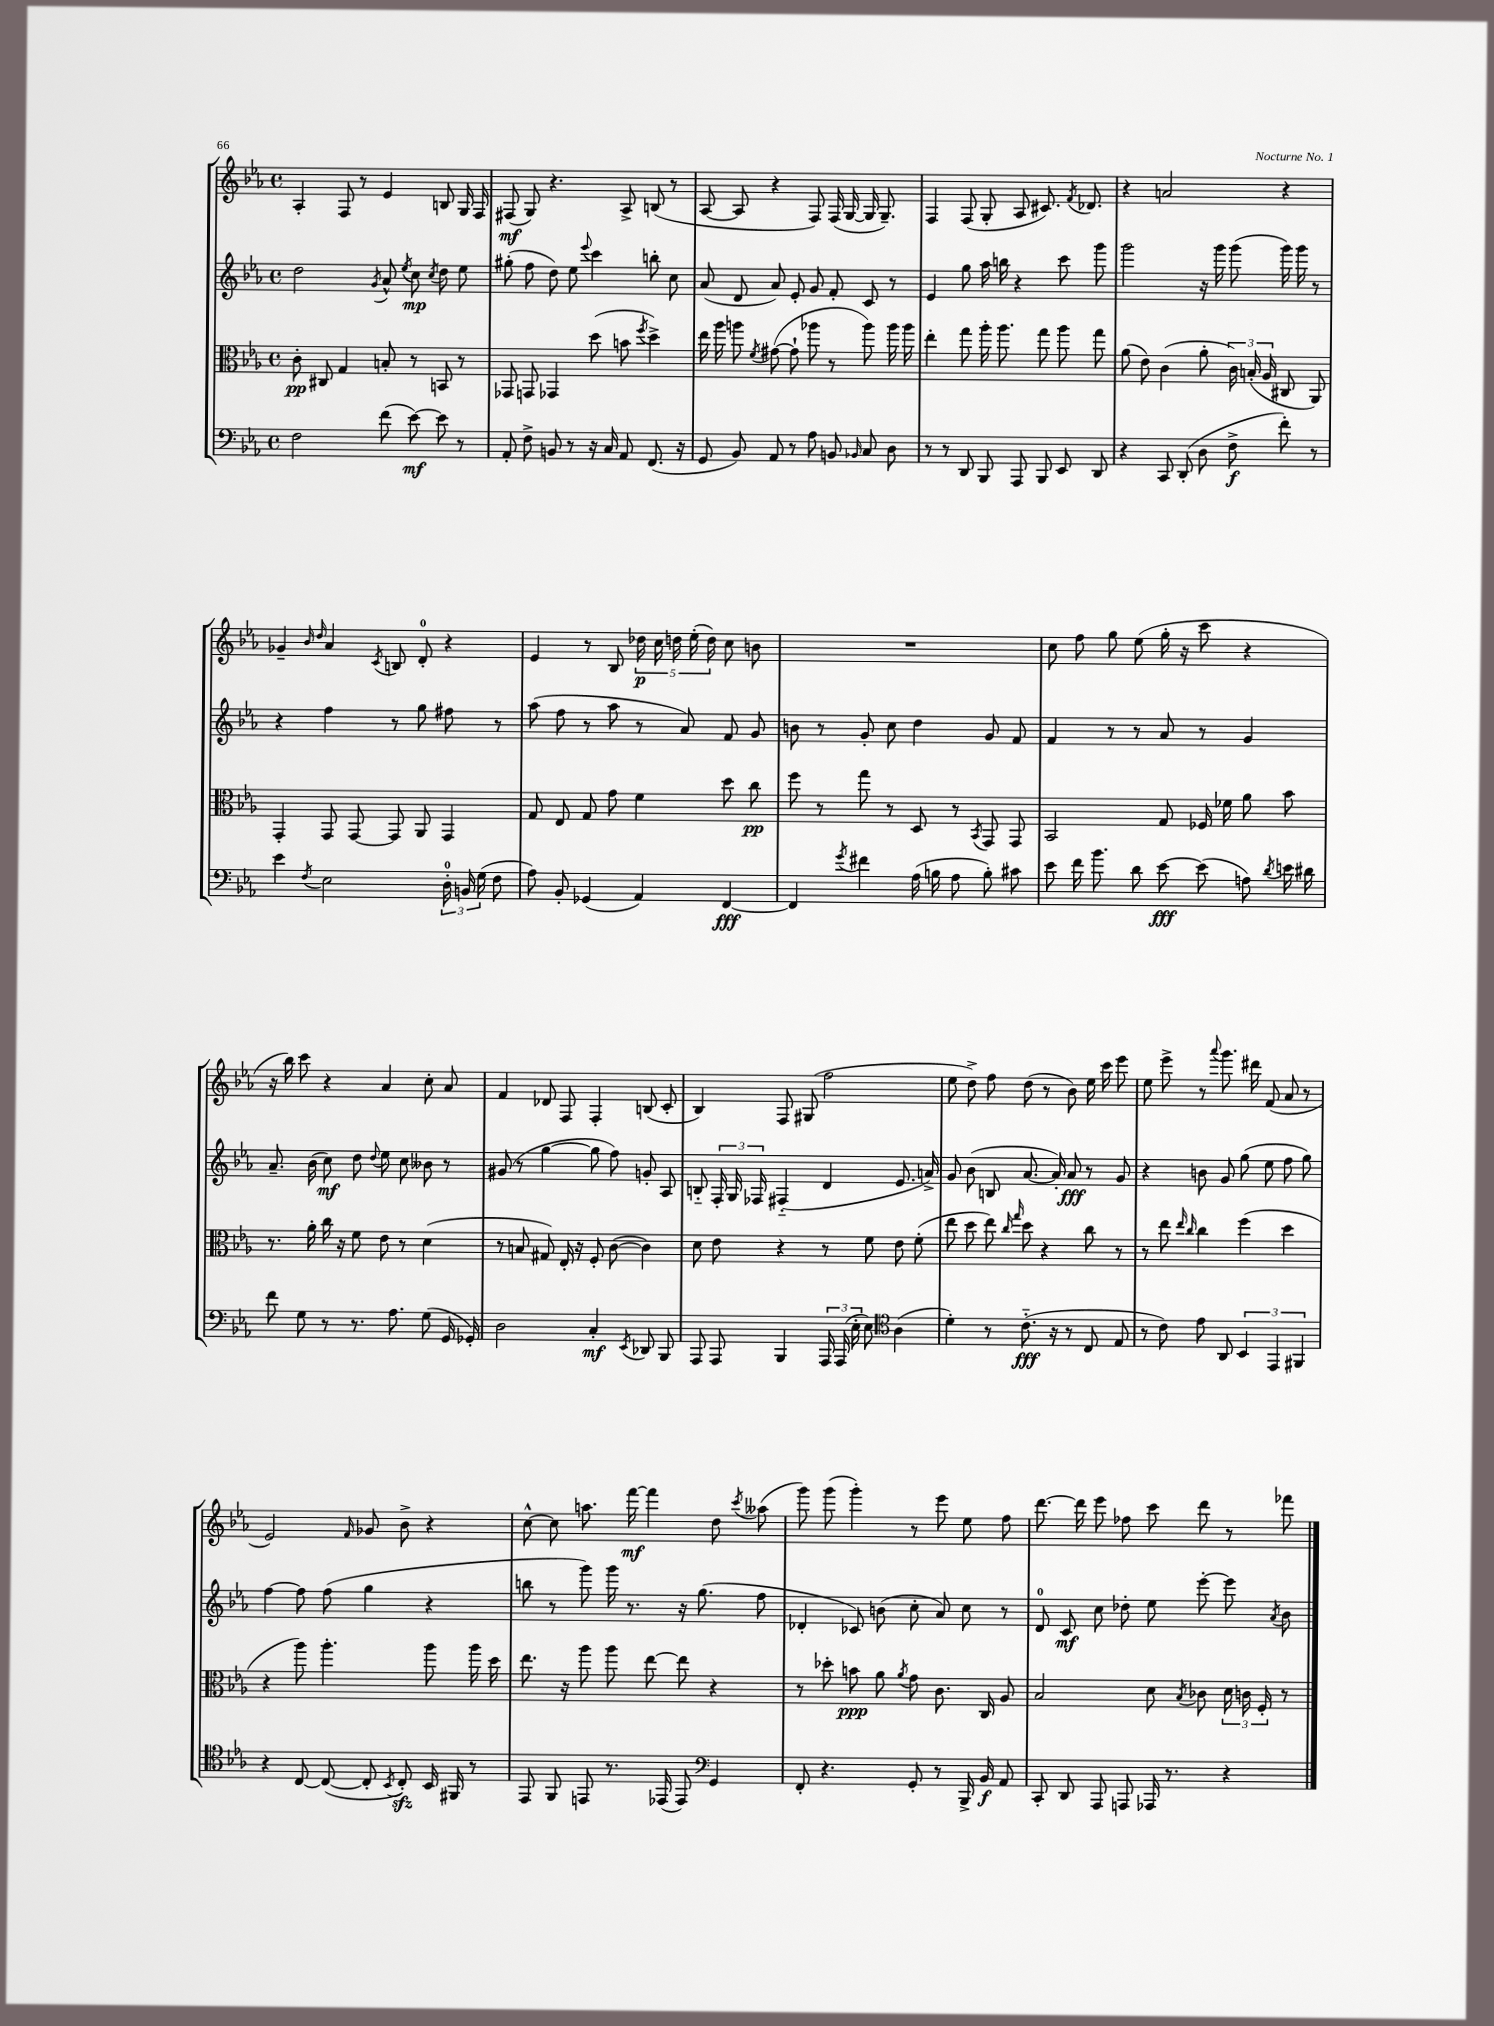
<<
\new StaffGroup <<
\new Staff = "s0" {
    \clef treble \key ees \major \defaultTimeSignature \time 4/4
    \autoBeamOff aes4-. f8 r8 ees'4 b8 g16 f16 |
    fis8\mf( g8) r4. aes8-> b8( r8 |
    aes8~ aes8 r4 f8) f16( g16~ g16 g8.--) |
    f4 f8( g8-. aes8 cis'8.) \acciaccatura { f'8 } des'8. |
    r4 a'2 r4 |
    ges'4-- \grace { bes'16 d''16 } aes'4 \acciaccatura { c'8 } b8 d'8-0-. r4 |
    ees'4 r8 bes8 \tuplet 5/4 { des''16\p c''16 d''16 ees''16-.( d''16) } c''8 b'8 |
    R1 |
    c''8 f''8 g''8 ees''8( g''16-. r16 c'''8 r4 |
    r16 bes''16) c'''8 r4 aes'4 c''8-. aes'8 |
    f'4 des'8 f8 f4-. b8( c'8-. |
    bes4) f8 gis8( f''2 |
    ees''8 d''8->) f''8 d''8( r8 bes'8) ees''16 c'''16 ees'''8 |
    ees''8 ees'''8-> r8 \appoggiatura { aes'''8 } g'''8. dis'''16 f'8( aes'8 r8 |
    ees'2) \grace { f'16 } ges'8 bes'8-> r4 |
    c''8~-^ c''8 a''8. f'''16~\mf f'''4 d''8 \acciaccatura { c'''8 } aeses''8( |
    g'''8) g'''8( g'''4-.) r8 ees'''8 ees''8 f''8 |
    d'''8.~ d'''16 ees'''8 fes''8 c'''8 d'''8 r8 fes'''8 \bar "|." |
}
\new Staff = "s1" {
    \clef treble \key ees \major \defaultTimeSignature \time 4/4
    \autoBeamOff d''2 \acciaccatura { g'8 } aes'8-^ \acciaccatura { ees''8 } c''8\mp \acciaccatura { c''8 } d''8 ees''8 |
    gis''8-.( f''8 d''8) ees''8 \appoggiatura { ees'''8 } c'''4 b''8-. c''8 |
    aes'8( d'8 aes'8) ees'8-. g'8 f'8-. c'8 r8 |
    ees'4 g''8 aes''16 b''16 r4 c'''8 g'''8 |
    g'''2 r16 g'''16 g'''8( g'''16) g'''16 r8 |
    r4 f''4 r8 g''8 fis''8 r8 |
    aes''8( f''8 r8 aes''8 r8 aes'8) f'8 g'8 |
    b'8 r8 g'8-. c''8 d''4 g'8 f'8 |
    f'4 r8 r8 aes'8 r8 g'4 |
    aes'8.-- bes'16( c''8\mf) d''8 \appoggiatura { d''8 } ees''8 c''8 beses'8 r8 |
    gis'8( r8 g''4~ g''8 f''8) g'8-. aes8 |
    b8-_ \tuplet 3/2 { f16-. g16 fes16 } fis4-_( d'4 ees'8. a'16->) |
    g'8 bes'8( b8 aes'8.~ aes'16-.) aes'8\fff r8 g'8 |
    r4 b'8 g'8 g''8( ees''8 f''8 g''8) |
    f''4~ f''8 f''8( g''4 r4 |
    b''8 r8 g'''8) g'''16 r8. r16 g''8.( f''8 |
    des'4-. ces'8) b'8( c''8-. aes'8) c''8 r8 |
    d'8-0 c'8\mf c''8 des''8-. ees''8 ees'''8~-. ees'''8 \acciaccatura { aes'8 } bes'8 \bar "|." |
}
\new Staff = "s2" {
    \clef alto \key ees \major \defaultTimeSignature \time 4/4
    \autoBeamOff c'8-.\pp cis8 g4 b8-. r8 b,8 r8 |
    ges,8 g,8 ges,4 d''8( b'8 \acciaccatura { f''8 } d''4->) |
    ees''16 aes''16 a''8 \acciaccatura { f'8 } gis'8~( gis'8-! aes''8 r8 aes''8) aes''16 aes''16 |
    ees''4-. g''8 aes''16-. aes''8. g''8 aes''8 g''8 |
    aes'8( ees'8) c'4( aes'8-. \tuplet 3/2 { c'16) b16-.( aes16 } cis8 aes,8) |
    g,4-. g,8 g,8~ g,8 aes,8 g,4 |
    g8 ees8 g8 g'8 f'4 d''8 c''8\pp |
    f''8 r8 g''8 r8 d8 r8 \acciaccatura { bes,8 } g,8 g,8 |
    bes,2 g8 fes16 fes'16 aes'8 bes'8 |
    r8. aes'16-. c''16 r16 f'8 ees'8 r8 d'4( |
    r8 b8 gis8) ees16-. r16 f8-. c'8~( c'4) |
    d'8 ees'8 r4 r8 f'8 ees'8 f'8-.( |
    ees''8 d''8 ees''8) \grace { c''16 g''16 } d''8 r4 c''8 r8 |
    r8 ees''8 \grace { ees''16 c''16 } c''4 f''4( d''4 |
    r4 aes''8) aes''4.-. aes''8 aes''16 d''16 |
    ees''8. r16 aes''8 aes''8 ees''8~ ees''8 r4 |
    r8 des''8-. b'8\ppp aes'8 \acciaccatura { aes'8 } g'8 c'8. c16 aes8 |
    bes2 d'8 \acciaccatura { bes8 } ces'8 \tuplet 3/2 { d'16 c'16 f16-. } r8 \bar "|." |
}
\new Staff = "s3" {
    \clef bass \key ees \major \defaultTimeSignature \time 4/4
    \autoBeamOff f2 f'8( ees'8~\mf) ees'8 r8 |
    aes,8-. f8-> b,8 r8 r16 c16 aes,8 f,8.( r16 |
    g,8 bes,8) aes,8 r8 aes8 b,8 \grace { bes,16 } c8 d8 |
    r8 r8 d,8 bes,,8 aes,,8 bes,,8 ees,8 d,8 |
    r4 c,8 d,8-.( d8 f8->\f f'8-.) r8 |
    ees'4 \acciaccatura { f8 } ees2 \tuplet 3/2 { d16-0-. b,16 g16( } f8 |
    aes8) bes,8-. ges,4( aes,4) f,4~\fff |
    f,4 \acciaccatura { g'8 } fis'4 aes16( b16 aes8 b8-.) cis'8 |
    ees'8 f'16 bes'8. d'8 ees'8~\fff ees'8( a8) \acciaccatura { d'8 } e'16 dis'16 |
    f'8 g8 r8 r8. aes8. g8( g,16 ges,16-.) |
    d2 c4-.\mf \acciaccatura { ees,8 } des,8 bes,,8 |
    aes,,8 aes,,8 bes,,4 \tuplet 3/2 { aes,,16 aes,,16( ees16-. } ees8) \clef tenor aes4( |
    d'4-.) r8 c'8.-_\fff( r16 r8 c8 ees8 |
    r8 c'8) ees'8 aes,8 \tuplet 3/2 { bes,4 ees,4 fis,4 } |
    r4 c8~ c8~( c8-. \acciaccatura { bes,8 } c8-.\sfz) bes,16 fis,16 r8 |
    ees,8 f,8 e,8 r8. ees,16( ees,8) \clef bass g,4 |
    f,8-. r4. g,8-. r8 bes,,16-> bes,16\f aes,8 |
    c,8-. d,8 aes,,8 a,,8 aes,,16 r8. r4 \bar "|." |
}
>>
>>
\layout { \context { \Score \remove "Bar_number_engraver" } }
